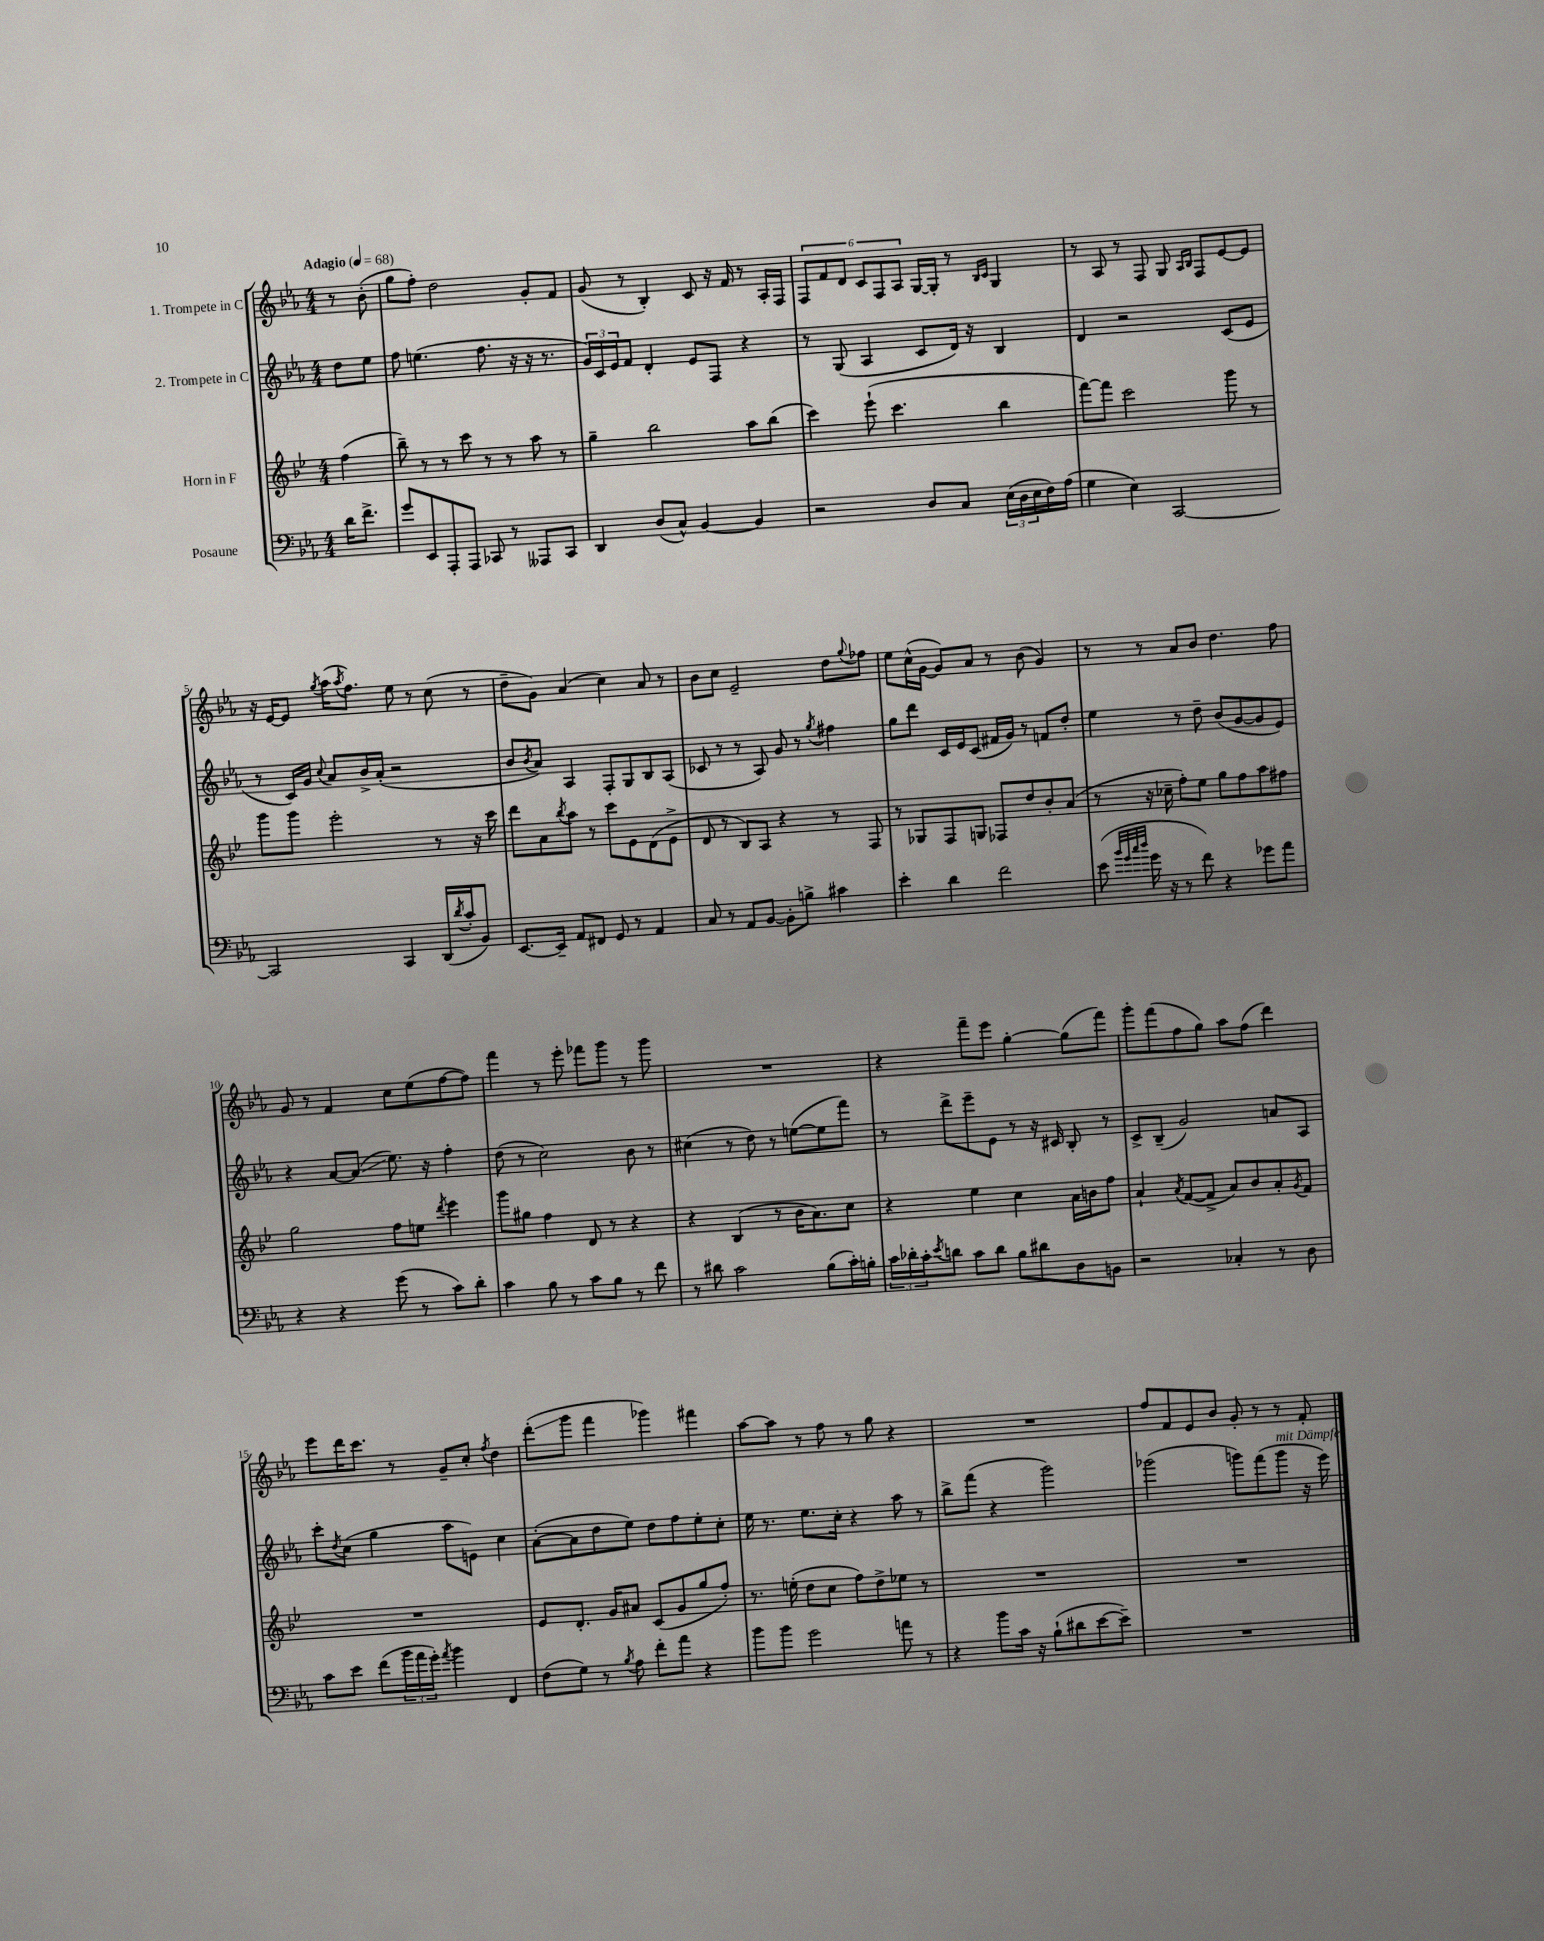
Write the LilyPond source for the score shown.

<<
\new StaffGroup <<
\new Staff = "s0" \with { instrumentName = "1. Trompete in C" } {
    \clef treble \key ees \major \numericTimeSignature \time 4/4 \partial 4 \tempo "Adagio" 4 = 68
    r8 bes'8-.( |
    g''8 f''8-.) d''2 g'8-. f'8 |
    g'8( r8 bes4-.) c'8 r16 f'16 r8 aes16-. f16 |
    \tuplet 6/4 { f8 f'8 d'8 c'8 f8 aes8 } g16~ g16-. r8 \grace { bes16 c'16 } g4 |
    r8 aes8 r8 f8 g8 \grace { aes16 bes16 } f8 ees'8~ ees'8 |
    r16 ees'16~ ees'8 \acciaccatura { g''8 } aes''16( \acciaccatura { aes''8 } f''8.) ees''8 r8 c''8( r8 |
    d''8-- g'8) aes'4( c''4) aes'8 r8 |
    bes'8 c''8 ees'2-- d''8 \appoggiatura { g''8 } fes''8 |
    ees''8 c''16-^( g'16~ g'8) aes'8 r8 bes'8( g'4) |
    r8 r8 aes'8 bes'8 d''4. f''8 |
    g'8 r8 f'4 c''8 ees''8( f''8~ f''8) |
    f'''4 r8 ees'''8-. fes'''8 g'''8 r8 g'''8 |
    R1 |
    r4 f'''8-- ees'''8 g''4~-. g''8( f'''8) |
    g'''8-. f'''8( f''8 g''8) aes''8 f''8( d'''4) |
    ees'''8 d'''16 c'''8. r8 g'8-- c''8-. \acciaccatura { f''8 } d''4 |
    d'''8-.\glissando( g'''8 f'''4 ges'''4) fis'''4 |
    aes''8~ aes''8 r8 f''8 r8 g''8 r4 |
    R1 |
    f''8 f'8 ees'8 bes'8 g'8-. r8 r8 f'8-. \bar "|." |
}
\new Staff = "s1" \with { instrumentName = "2. Trompete in C" } {
    \clef treble \key ees \major \numericTimeSignature \time 4/4 \partial 4
    d''8 ees''8 |
    f''8 e''4.( f''8. r16 r16 r8. |
    \tuplet 3/2 { g'16) c'16 ees'16 } f'8 d'4-. ees'8 f8 r4 |
    r8 g8( aes4 c'8 d'16) r16 bes4 |
    d'4 r2 c'8( ees'8 |
    r8 c'16) g'16 \appoggiatura { c''8 } aes'8 bes'16-> aes'16-.( r2 |
    bes'8 \acciaccatura { bes'8 } aes'8) aes4 f8-. g8 bes8 aes8( |
    ces'8 r8 r8 aes8) g'8 r8 \acciaccatura { g''8 } fis''4 |
    g''8 d'''8 c'16 ees'16 c'8( fis'16 g'16) r8 f'8 d''8-. |
    ees''4 r8 d''8-- bes'8( g'8~ g'8 ees'8) |
    r4 aes'8~ aes'8\glissando( ees''8.) r16 f''4-. |
    d''8( r8 c''2) bes'8 r8 |
    cis''4( r8 d''8) r8 e''8~( e''8 f'''8) |
    r8 d'''8-> ees'''8-- ees'8 r8 r16 cis'16 bes8-. r8 |
    c'8-> bes8--( g'2) a'8 aes8 |
    c'''8-. \acciaccatura { d''8 } c''8( g''4 aes''8 e'8) c''4 |
    aes'8~-.( aes'8 d''8 ees''8) d''8 f''8 ees''8-. c''8-. |
    ees''16 r8. ees''8. c''16-. r4 aes''8 r8 |
    bes''8-> f'''8( r4 g'''2) |
    ges'''2( g'''8) f'''8( g'''8^\markup { \italic "mit Dämpfer" } r16 ees'''16) \bar "|." |
}
\new Staff = "s2" \with { instrumentName = "Horn in F" } {
    \clef treble \key bes \major \numericTimeSignature \time 4/4 \partial 4
    f''4( |
    bes''8--) r8 r8 c'''8 r8 r8 a''8 r8 |
    g''4-- bes''2 a''8 bes''8( |
    c'''4) ees'''8-!( c'''4. bes''4 |
    f'''8~) f'''8 c'''2 g'''8 r8 |
    g'''8 g'''8 ees'''2-. r8 r16 c'''16 |
    d'''8 a'8 \acciaccatura { bes''8 } a''8 r8 c'''8 ees'8 d'8( ees'8-> |
    d'8 r8 bes8) a8 r4 r8 f8 |
    r8 ges8 f8 g8 fes8 d''8 bes'8-. a'8( |
    r8 r16 ces''16-- f''8-.) ees''8 g''8 f''8 a''8 fis''8 |
    g''2 f''8 e''8 \acciaccatura { d'''8 } ees'''4 |
    g'''8 gis''8 f''4 d'8 r8 r4 |
    r4 bes4( r8 bes'16 a'8.) c''8 |
    r4 ees''4 c''4 a'16 b'16 f''8 |
    a'4-! \acciaccatura { a'8 } f'8~( f'8-> a'8) bes'8 a'8-. \acciaccatura { g'8 } f'8 |
    R1 |
    ees'8 d'8.-. g'16 ais'8 c'8( g'8 g''8 f''8-.) |
    r8. e''16-.( d''8 c''8 f''8) d''8-> ees''8 r8 |
    R1 |
    R1 \bar "|." |
}
\new Staff = "s3" \with { instrumentName = "Posaune" } {
    \clef bass \key ees \major \numericTimeSignature \time 4/4 \partial 4
    d'16 f'8.-> |
    g'8 ees,8 aes,,8-. aes,,8 ces,8 r8 aeses,,8 ces,8 |
    d,4 d8( c8-^) bes,4~ bes,4 |
    r2 d8 c8 \tuplet 3/2 { ees16( d16 ees16 } f16) aes16( |
    g4 ees4) c,2~ |
    c,2 c,4 d,16( \acciaccatura { d'8 } c'16-. bes,8) |
    ees,8.~ ees,16-- aes,8 fis,8 g,8 r8 aes,4 |
    c8 r8 aes,8 bes,8~ bes,8-. b8-> cis'4 |
    ees'4-. d'4 f'2 |
    ees'8( \grace { bes'32 g'32 c''32 d''32 } g'16 r16 r8 f'8) r4 ges'8 aes'8 |
    r4 r4 g'8( r8 c'8) d'8-. |
    c'4 bes8 r8 c'8 bes8 r8 f'8 |
    r8 dis'8 c'2 bes8( c'16-.) b16-. |
    \tuplet 3/2 { c'16 des'16-. c'16-. } \acciaccatura { ees'8 } d'8 c'8 d'8 bes8 dis'8 d8 b,8 |
    r2 ces4-. r8 d8 |
    c'8 ees'8 f'8( \tuplet 3/2 { bes'16 aes'16 g'16-.) } \acciaccatura { aes'8 } bes'4 f,4 |
    f8( g8) r8 \acciaccatura { bes8 } aes8 f'8-. aes'8 r4 |
    bes'8 bes'8 g'2 a'8 r8 |
    r4 bes'8 c'16 r16 bes8-!( dis'8 ees'8~ ees'8--) |
    R1 \bar "|." |
}
>>
>>
